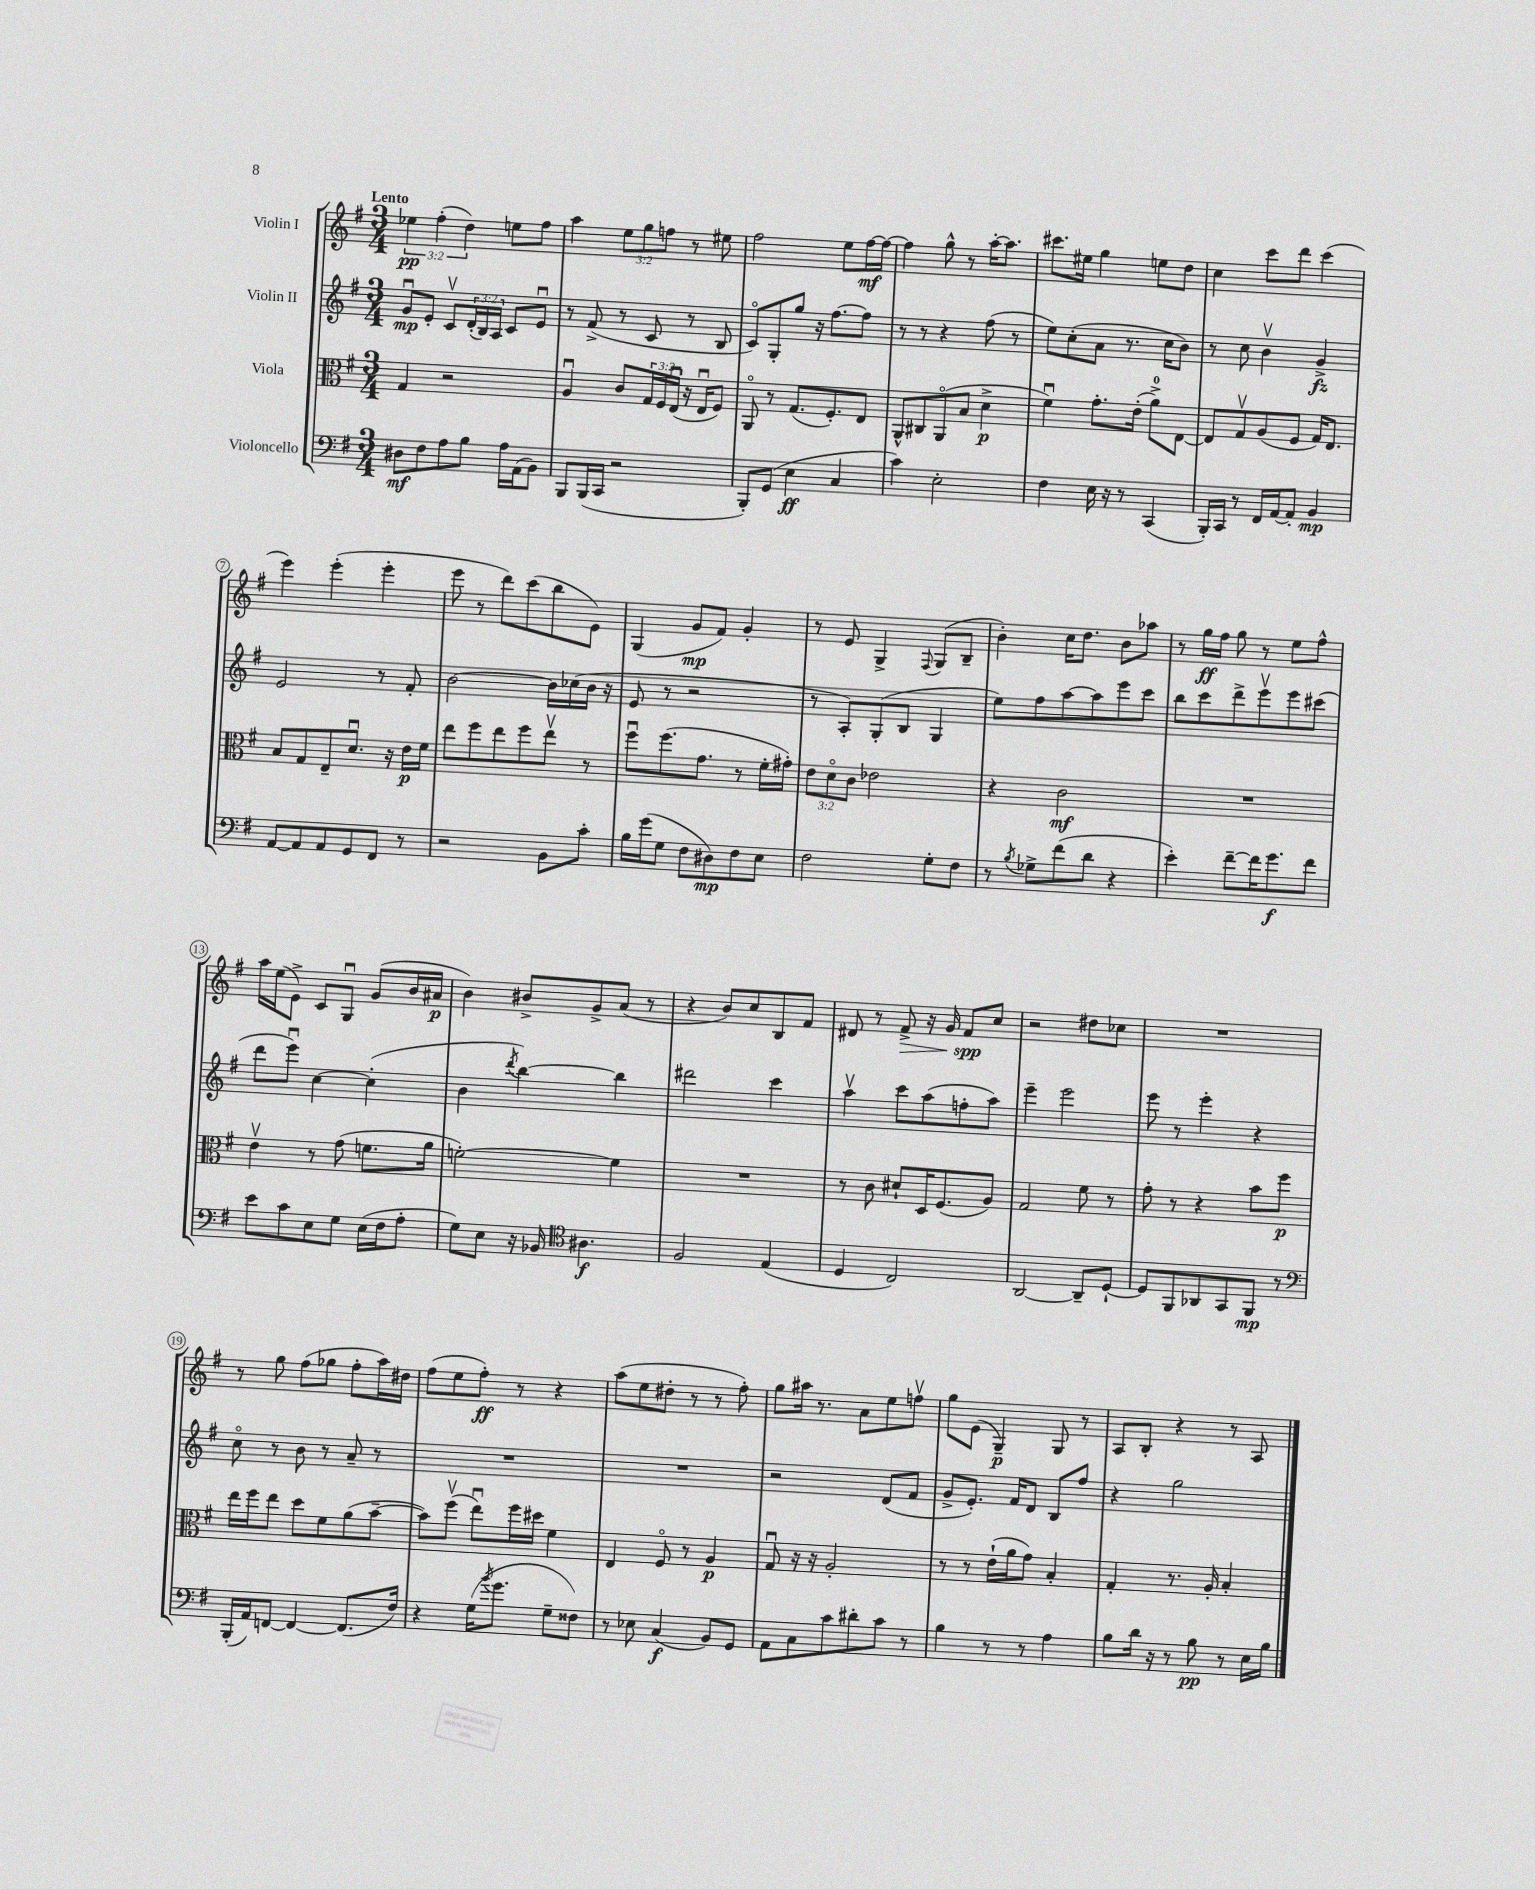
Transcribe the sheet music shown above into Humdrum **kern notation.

**kern	**kern	**kern	**kern
*staff4	*staff3	*staff2	*staff1
*clefF4	*clefC3	*clefG2	*clefG2
*k[f#]	*k[f#]	*k[f#]	*k[f#]
*M3/4	*M3/4	*M3/4	*M3/4
8D#	4G	8gu	6ee-
8F#	.	8e'	.
.	.	.	(6ff#'
8A	2r	8cv	.
.	.	.	6dd)
8B	.	(24d'	.
.	.	24B)	.
.	.	24A	.
16A	.	8c	8ee
(16AA	.	.	.
8BB)	.	8eu	8ff#
=	=	=	=
8BBB	4Au	8r	4aa
(16BBB	.	(8f#^	.
16CC	.	.	.
2r	8c	8r	12ee
.	.	.	12gg
.	24G	8c	.
.	24F#	.	12ff
.	(24Eu	.	.
.	16r	8r	8r
.	16Eu	.	.
.	8F#)	8B	8ee#
=	=	=	=
8BBB')	8AAo	8co)	2ff#
(8GG	8r	8G'	.
4E	(8.G	8gg	.
.	.	16r	.
.	8.F#')	[8.ff#	.
4C	.	.	8ee
.	8E	8ff#]	[16ff#
.	.	.	16ff#_
=	=	=	=
4c)	8AA^^	8r	4ff#]
.	8C#	8r	.
2E'	(8AAo	4r	8gg^^
.	8B	.	8r
.	4d^	(8ff#	[16aa'
.	.	.	8.aa]
.	.	8r	.
=	=	=	=
4F#	4f#u)	8ee)	8.ccc#
.	.	(8cc'	.
.	.	.	16ee#
16E	8.g'	8a	4gg
16r	.	.	.
8r	.	8.r	.
.	(16e'	.	.
(4CC	8a^)	.	8ee
.	.	16cc	.
.	[8E	8b)	8dd
=	=	=	=
16BBB')	8E]	8r	4cc
16CC	.	.	.
8r	8Gv	8cc	.
16FF#	(8A	4bv	8ccc
[16AA	.	.	.
8AA']	8F#	.	8ddd
4BB	16G)	4g^	(4ccc
.	8.E	.	.
=	=	=	=
[8AA	8B	2e	4eee)
8AA]	8G	.	.
8AA	8E~	.	(4eee'
8GG	8.du	.	.
8FF#	.	8r	4eee'
.	16r	.	.
8r	16e	8f#'	.
.	16f#	.	.
=	=	=	=
2r	8ee	[2b	8eee
.	8ff#	.	8r
.	8ee	.	8ddd)
.	8ff#	.	(8ccc
8BB	8eev	16b]	8bb
.	.	(16cc-	.
8c'	8r	16b	8e)
.	.	16r	.
=	=	=	=
16B	8ff#u	8e	(4G
(16g	.	.	.
8G	(8.ff#	8r	.
8F#	.	2r	8g
.	8.g	.	.
8D#)	.	.	8f#)
8F#	8r	.	4g'
8E	16f#'	.	.
.	16g#')	.	.
=	=	=	=
2F#	12e	8r	8r
.	12do	.	.
.	.	8A')	8e
.	12c	.	.
.	2e-	(8G'	4G^
.	.	8B	.
.	.	.	8qqF#
8G'	.	4G	(8G
8F#	.	.	8B~
=	=	=	=
8r	4r	8ee)	4b')
8qB	.	.	.
8G-^	.	8ff#	.
(8f#	2c	[8aa	16cc
.	.	.	8.dd
8d	.	8aa]	.
4r	.	8eee	8b
.	.	8ccc	8aa-
=	=	=	=
4e')	2.r	8bb	8r
.	.	8ccc	16gg
.	.	.	16ff#
[8f#~	.	8ddd^	8gg
16f#]	.	8eeev	8r
8.g	.	.	.
.	.	8eee	8ee
8f#	.	(8ccc#	8ff#^^
=	=	=	=
8e	4ev	8ddd	16aa
.	.	.	(16ee
8c	.	8eeeu)	8e^)
8E	8r	[4cc	8c
8G	(8g	.	8Gu
(16E	8.f	(4cc']	(8g
16F#	.	.	.
8A'	.	.	16b
.	16a	.	16a#
=	=	=	=
8G)	[2f')	4b	4b)
8E	.	.	.
.	.	8qddd	.
16r	.	[4bb)	8b#^
16BB-	.	.	.
*clefC4	*	*	*
4.A#	.	.	8g^
.	4f]	4bb]	(8a
.	.	.	8r
=	=	=	=
2F#	2.r	2ddd#	4r
.	.	.	8b)
.	.	.	8cc
(4E	.	4ccc	8B
.	.	.	8f#
=	=	=	=
4D	8r	4aav	8d#
.	8c	.	8r
2C)	8d#`	8ccc	8f#^
.	16D	(8aa	16r
.	(8.F#	.	16g
.	.	8ff'	8f#
.	8A)	8aa)	8cc
=	=	=	=
[2AA	2G	4eee~	2r
.	.	2eee	.
8AA~]	8f#	.	8dd#
[8D`	8r	.	8cc-
=	=	=	=
8D]	8g'	8eee	2.r
8FF#	8r	8r	.
8AA-	4r	4eee'	.
8GG	.	.	.
8FF#	8b	4r	.
8r	8ff#	.	.
=	=	=	=
*clefF4	*	*	*
(16BBB'	16ee	8cco	8r
16AA)	16ff#	.	.
[8FF	8ee	8r	8gg
4FF_	8dd	8b	(8ff#
.	8f#	8r	8gg-
(8.FF]	(8a	8a~	8ff#'
.	[8b~	8r	16aa)
16F#)	.	.	16dd#
=	=	=	=
4r	8b])	2.r	(8ff#
.	(8ff#v	.	8ee
(16G	8eeu)	.	8ff#')
8qb	.	.	.
8.g	.	.	.
.	16ff#	.	8r
.	16dd#	.	.
8G~	4f#	.	4r
8F##)	.	.	.
=	=	=	=
8r	4E	2.r	(8aa
8E-	.	.	8ee
(4C	8F#o	.	8dd#'
.	8r	.	8r
8BB)	4A	.	8r
8GG	.	.	8ff#')
=	=	=	=
8AA	8Gu	2r	8gg
8C	16r	.	16aa#
.	16r	.	8.r
8c	2A'	.	.
8d#'	.	.	8a
8c	.	(8d	8ee
8r	.	8f#	8ffv
=	=	=	=
4B	8r	8g^	8gg
.	8r	8.e')	(8e
8r	(16e`	.	4G~)
.	16a	16f#	.
8r	8g)	8d	.
4A	4B'	8B	8G
.	.	8ff#	8r
=	=	=	=
8B	4G'	4r	8A
16d	.	.	8B'
16r	.	.	.
8r	8.r	2gg	4r
8B	.	.	.
.	16A'	.	.
8r	4B'	.	8r
16E	.	.	8A
16B	.	.	.
==	==	==	==
*-	*-	*-	*-
